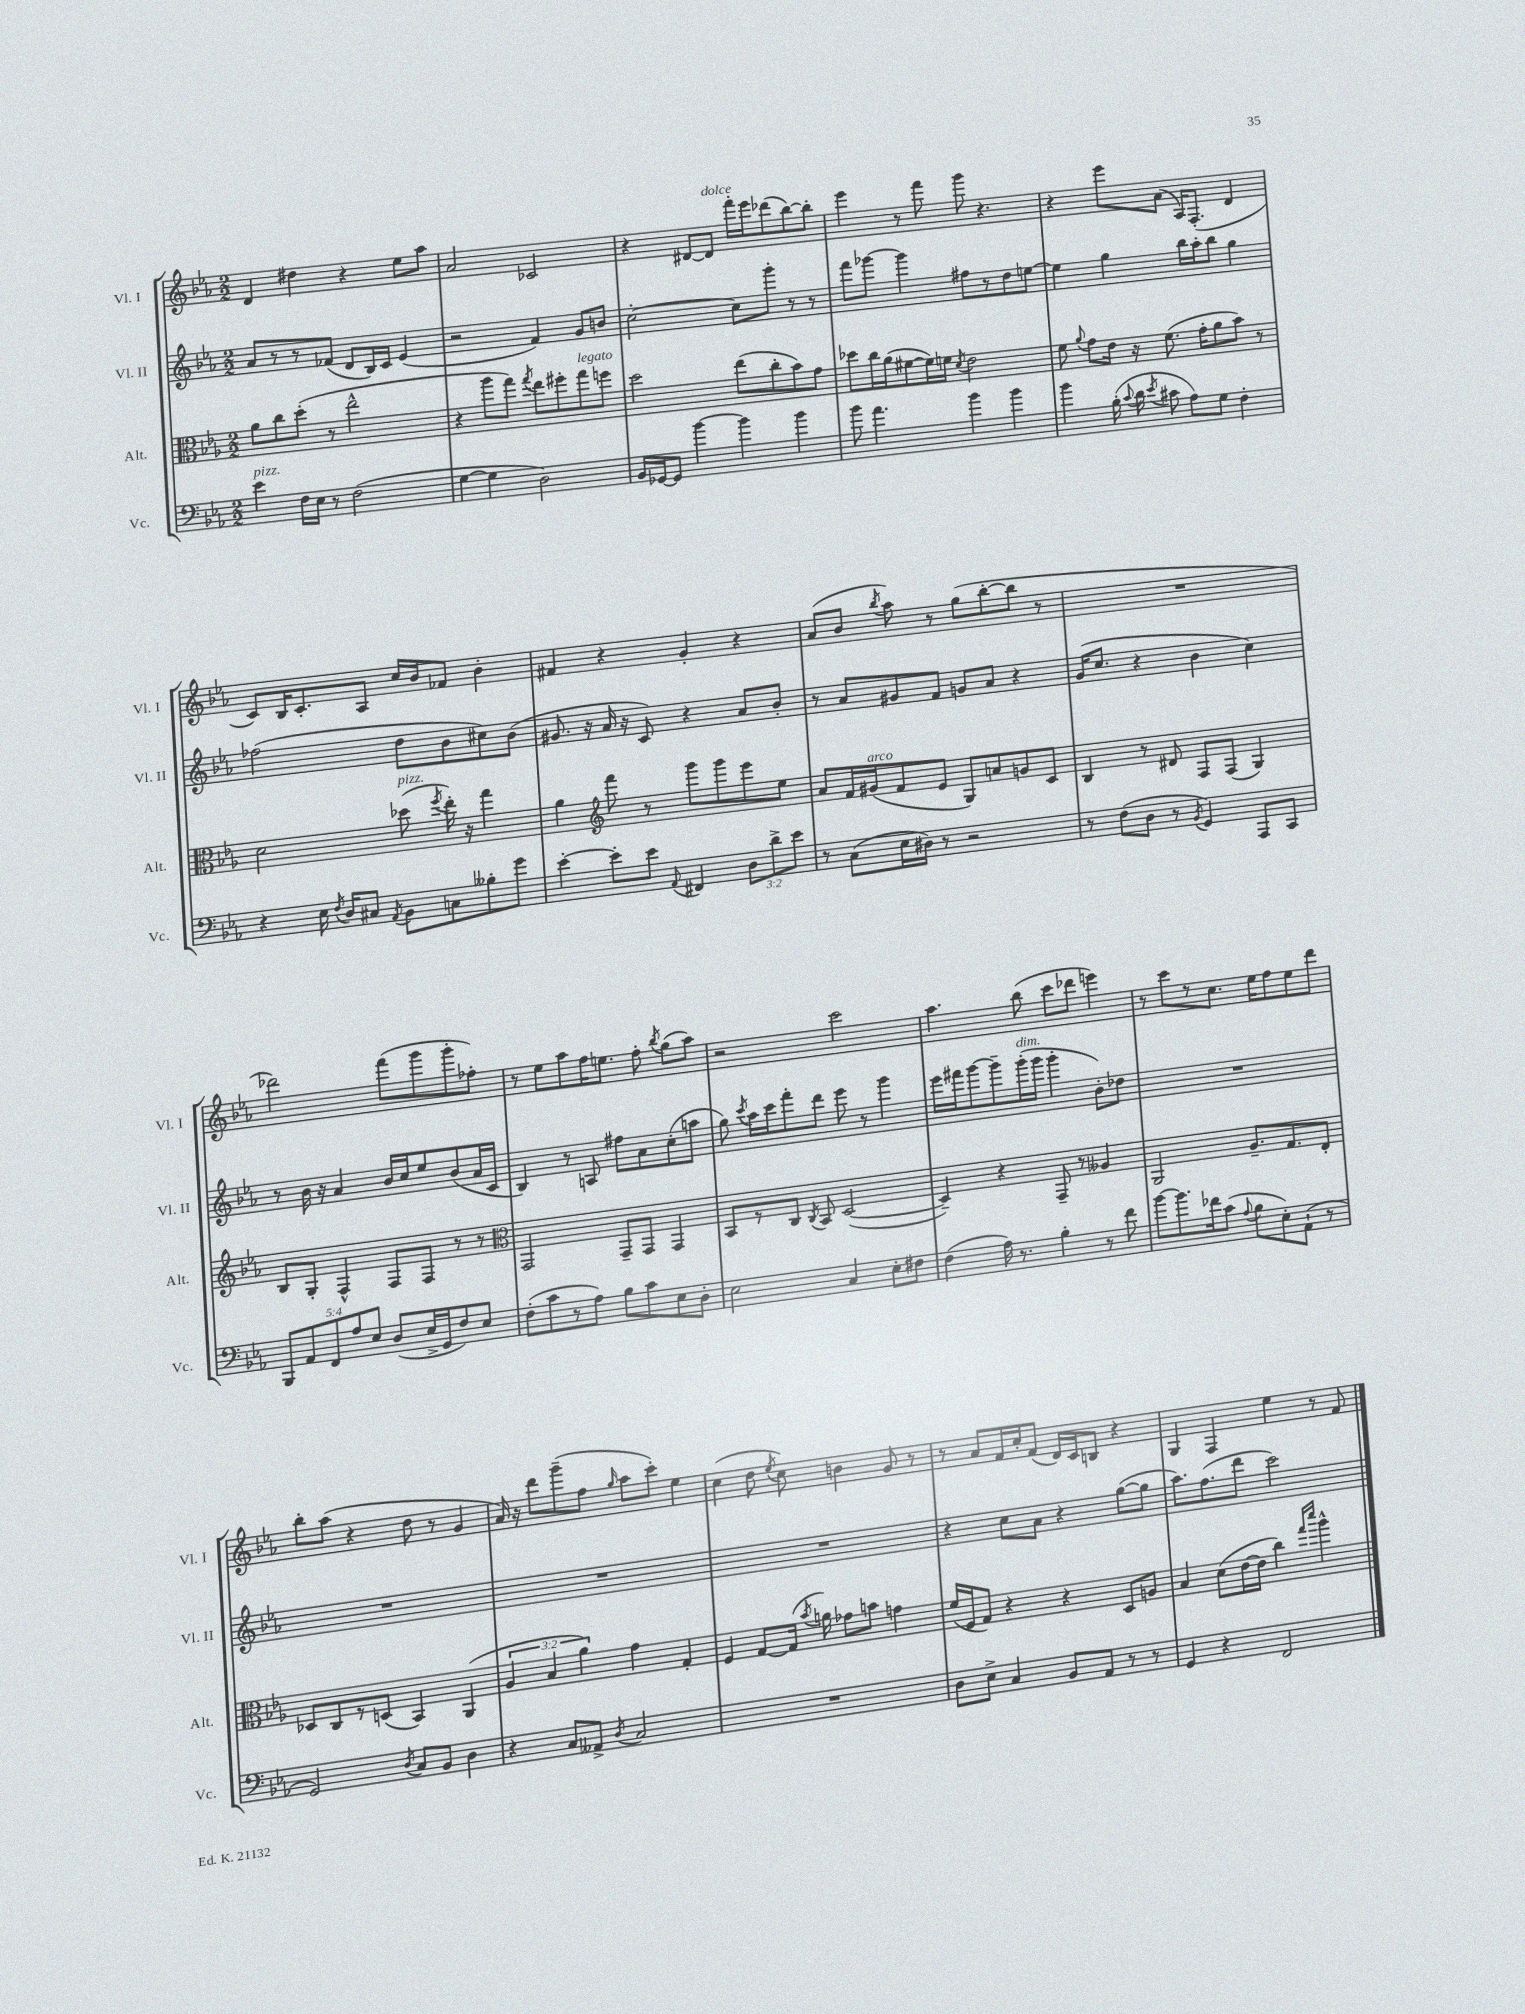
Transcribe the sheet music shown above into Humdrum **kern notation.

**kern	**kern	**kern	**kern
*staff4	*staff3	*staff2	*staff1
*clefF4	*clefC3	*clefG2	*clefG2
*k[b-e-a-]	*k[b-e-a-]	*k[b-e-a-]	*k[b-e-a-]
*M2/2	*M2/2	*M2/2	*M2/2
4e-\	8a-\L	8a-/L	4d/
.	8cc\	8r	.
16F\LL	(8dd'\J	8r	4dd#\
16E-\JJ	.	.	.
8r	8r	(8f-/J	.
(2F\	2ee-^^\	8d/L	4r
.	.	16B-/L)	.
.	.	16c/JJ	.
.	.	(4e-/	8ee-\L
.	.	.	8aa-\J
=	=	=	=
[4G\	4r	2r	2a-/
4G\]	8aa-\L	.	.
.	8gg\J)	.	.
.	8qgg/	.	.
2D\)	8ee-\L	4f/)	2c-/
.	8ff#'\	.	.
.	8gg\	8g/L	.
.	8ff\J	8b/J	.
=	=	=	=
16BB-/LL	2dd\	[2cc'\	4r
[16GG-/J	.	.	.
8GG-/]J	.	.	.
[4b-\	.	.	[8d#/L
.	.	.	8d#/]J
4b-\]	(8ee-\L	8cc\]L	16fff'\LL
.	.	.	16eee-\J
.	8cc'\	8ggg'\J	(8ddd-\
4b-\	8b-\)	8r	[8bb-\)
.	8g\J	8r	8bb-'\]J
=	=	=	=
8b-\	8dd-\L	8fff\L	4eee-\
4.a-\	16cc\L	[8ggg-\J	.
.	(16a-\J	.	.
.	[8f#\	4ggg-\]	8r
.	16f#\]L)	.	8fff\
.	16f\JJ	.	.
.	8qd/	.	.
4b-\	2e-\	8ff#\L	8ggg\
.	.	8r	4.r
4b-\	.	8dd\	.
.	.	[8ee\J	.
=	=	=	=
4b-\	8f\	4ee\]	4r
.	8qqa-/	.	.
.	8g\L	.	.
(16B-'\	16e-\Jk	4gg\	8eee-\L
8qqc/	.	.	.
16d\	16r	.	.
8qe-/	.	.	.
8c#\	(8.f\	.	(8a-\J
8A-\L)	.	16bb-\LL	16A-/LK)
.	16g'\LK	16aa-'\J	(8.F'/J
8G\J	8a-\	8bb-\J	.
4F'\	8b-\J)	4gg\	4d/
.	8r	.	.
=	=	=	=
4r	2d\	(2ff-\	8c/L)
.	.	.	16B-/K
.	.	.	8.c'/
16E-\	.	.	.
8qF/	.	.	.
16D/LK	.	.	.
8C#/J	.	.	8A-/J
8qAA-/	.	.	.
8BB-\L	(8dd-\	8dd\L	16cc/LL
.	.	.	16b-/J
.	8qff/	.	.
8C\	16ee-'\)	8b-\	8f-/J
.	16r	.	.
8B--'\	4gg\	8cc#\)	4b-'\
8g\J	.	(8b-\J	.
=	=	=	=
[4e-'\	4a-\	8.g#/	4f#/
.	.	16r	.
*	*clefG2	*	*
8e-'\]L	8fff\	16a-/	4r
.	.	16r	.
8e-\J	8r	8c/)	.
8qqAA-/	.	.	.
4FF#/	8ggg\L	4r	4g'/
.	8ggg\	.	.
12D\L	8eee-\	8a-/L	4r
12d^\	.	.	.
.	8ee-\J	8b-'/J	.
12e-\J	.	.	.
=	=	=	=
8r	8a-/L	8r	(8a-/L
(8C\L	16f/L	8a-/L	8b-/J
.	(16g#/J	.	.
.	.	.	8qbb-/
16E-\L	8f/	8g#/	8aa-\)
16D#\JJ)	.	.	.
8r	8e-/J	8f/J	8r
2r	8G/L)	8g/L	(8gg\L
.	8a/	8a-/J	[8bb-'\
.	8g/	4r	8bb-\]J
.	8c/J	.	8r
=	=	=	=
8r	4B-/	(16g/LK	1r
.	.	8.cc/J	.
(8F\L	.	.	.
8D\J	8r	4r	.
8r	8d#/	.	.
8qBB-/	.	.	.
4GG/)	8F/L	4b-\	.
.	(8F/J	.	.
8AAA-/L	4G/)	4cc\)	.
8CC/J	.	.	.
=	=	=	=
10BBB-/L	8B-/L	8r	2ddd-\)
10AA-/	.	.	.
.	8G'/J	16b-\	.
.	.	16r	.
10FF/	.	.	.
.	4F^^/	4a-/	.
10A-/	.	.	.
10E-/J	.	.	.
(8D/L	8F/L	16b-/LL	(8fff\L
.	.	16cc/J	.
16E-^/L	8F/J	8ee-/	8ggg\
16GG/J	.	.	.
8F/)	8r	(8b-/	8ggg'\
8E-/J	8r	16a-/L	8ff-'\J)
.	.	16c/JJ	.
=	=	=	=
*	*clefC3	*	*
(8F'\L	2GG/	4B-/)	8r
8c\	.	.	8ee-\L
8r	.	8r	8aa-\
8A-\J)	.	8A/	16ff\K
.	.	.	8.ee\J
8B-\L	8GG~/L	8ff#\L	.
8c\	8GG/J	8a-\	8ff'\
.	.	.	8qbb-/
8E-\	4GG/	(8cc'\	(8gg\L
8D'\J	.	8aa\J	8aa-\J)
=	=	=	=
2E-\	8BB-/L	8gg\)	2r
.	.	8qccc/	.
.	8r	16aa-\LL	.
.	.	16ccc\J	.
.	8C/J	8fff'\	.
.	8qC/	.	.
.	8BB-/	8ddd\J	.
4C/	([2D/	8eee-\	2ccc\
.	.	8r	.
8E-'\L	.	4ggg\	.
8F#\J	.	.	.
=	=	=	=
(4F\	4D~/])	16eee-\LL	4.aa-\
.	.	16fff#\J	.
.	.	[8ggg\	.
16A-\)	4r	8ggg~\]	.
8.r	.	.	.
.	.	(16ggg'\L	(8bb-\
.	.	16ggg\JJ	.
4B-'\	8GG~/	4ggg'\	8ccc\L
.	8r	.	8ddd-\J
8r	4A--/	8b-'\L)	4eee\)
8f\	.	8dd-\J	.
=	=	=	=
[8b-\L	2AA-/	1r	8r
8.b-\]	.	.	8ccc\L
.	.	.	8r
16f-\k	.	.	.
(8c\J	.	.	8.cc\J
8qqA-/	.	.	.
8B-\L	8.A-~/L	.	.
.	.	.	16ee-\LK
8E-'\)	.	.	8ff\
.	8.G/	.	.
(8AA-`\J	.	.	8ee-\
8r	8E-'/J	.	8ddd\J
=	=	=	=
2GG/)	8D-/L	1r	8bb-'\L
.	8C/	.	(8aa-\J
.	8r	.	4r
.	(8D/J	.	.
8qD/	.	.	.
8C/L	4BB-/)	.	8dd\
8BB-/J	.	.	8r
4D\	(4AA-/	.	4g/
=	=	=	=
4r	6A-/	1r	16a-/)
.	.	.	16r
.	.	.	8ddd\L
.	6B-/	.	.
8C/L	.	.	(8ggg~\
.	6a-\)	.	.
8AA--^/J	.	.	8ff\J
8qD/	.	.	16qqgg/
2C/	4g\	.	8aa-\L
.	.	.	8ccc'\J)
.	4G'/	.	4ee-\
=	=	=	=
1r	4F/	1r	(4cc\
.	[8G/L	.	8dd\
.	.	.	8qee-/
.	(16G/]Jk	.	8cc\)
.	8qb-/	.	.
.	16a\)	.	.
.	8g-\L	.	4b\
.	8b\J	.	.
.	4g\	.	8g/
.	.	.	8r
=	=	=	=
8D\L	(16f/LL	4r	8r
.	16F/J	.	.
8E-^\J	8G/J)	.	8a-/L
4C/	4r	8cc\L	16f/L
.	.	.	16cc'/J
.	.	8a-\J	(8f/J
8BB-/L	4r	4r	16d/LL)
.	.	.	16c/J
8AA-/J	.	.	8B/J
8r	8D/L	([8gg\L	4r
8r	8A/J	8gg\]J	.
=	=	=	=
4GG/	4B-/	8.aa-\L)	4G/
.	.	(8.ff\	.
4r	(8d\L	.	4F/
.	[16e-\L	8ddd\J	.
.	16e-\]JJ	.	.
2FF/	4cc\)	2ccc\)	4ee-\
.	16qqgg/LL	.	.
.	16qqddd/JJ	.	.
.	4aa-^^\	.	8r
.	.	.	8f/
==	==	==	==
*-	*-	*-	*-
